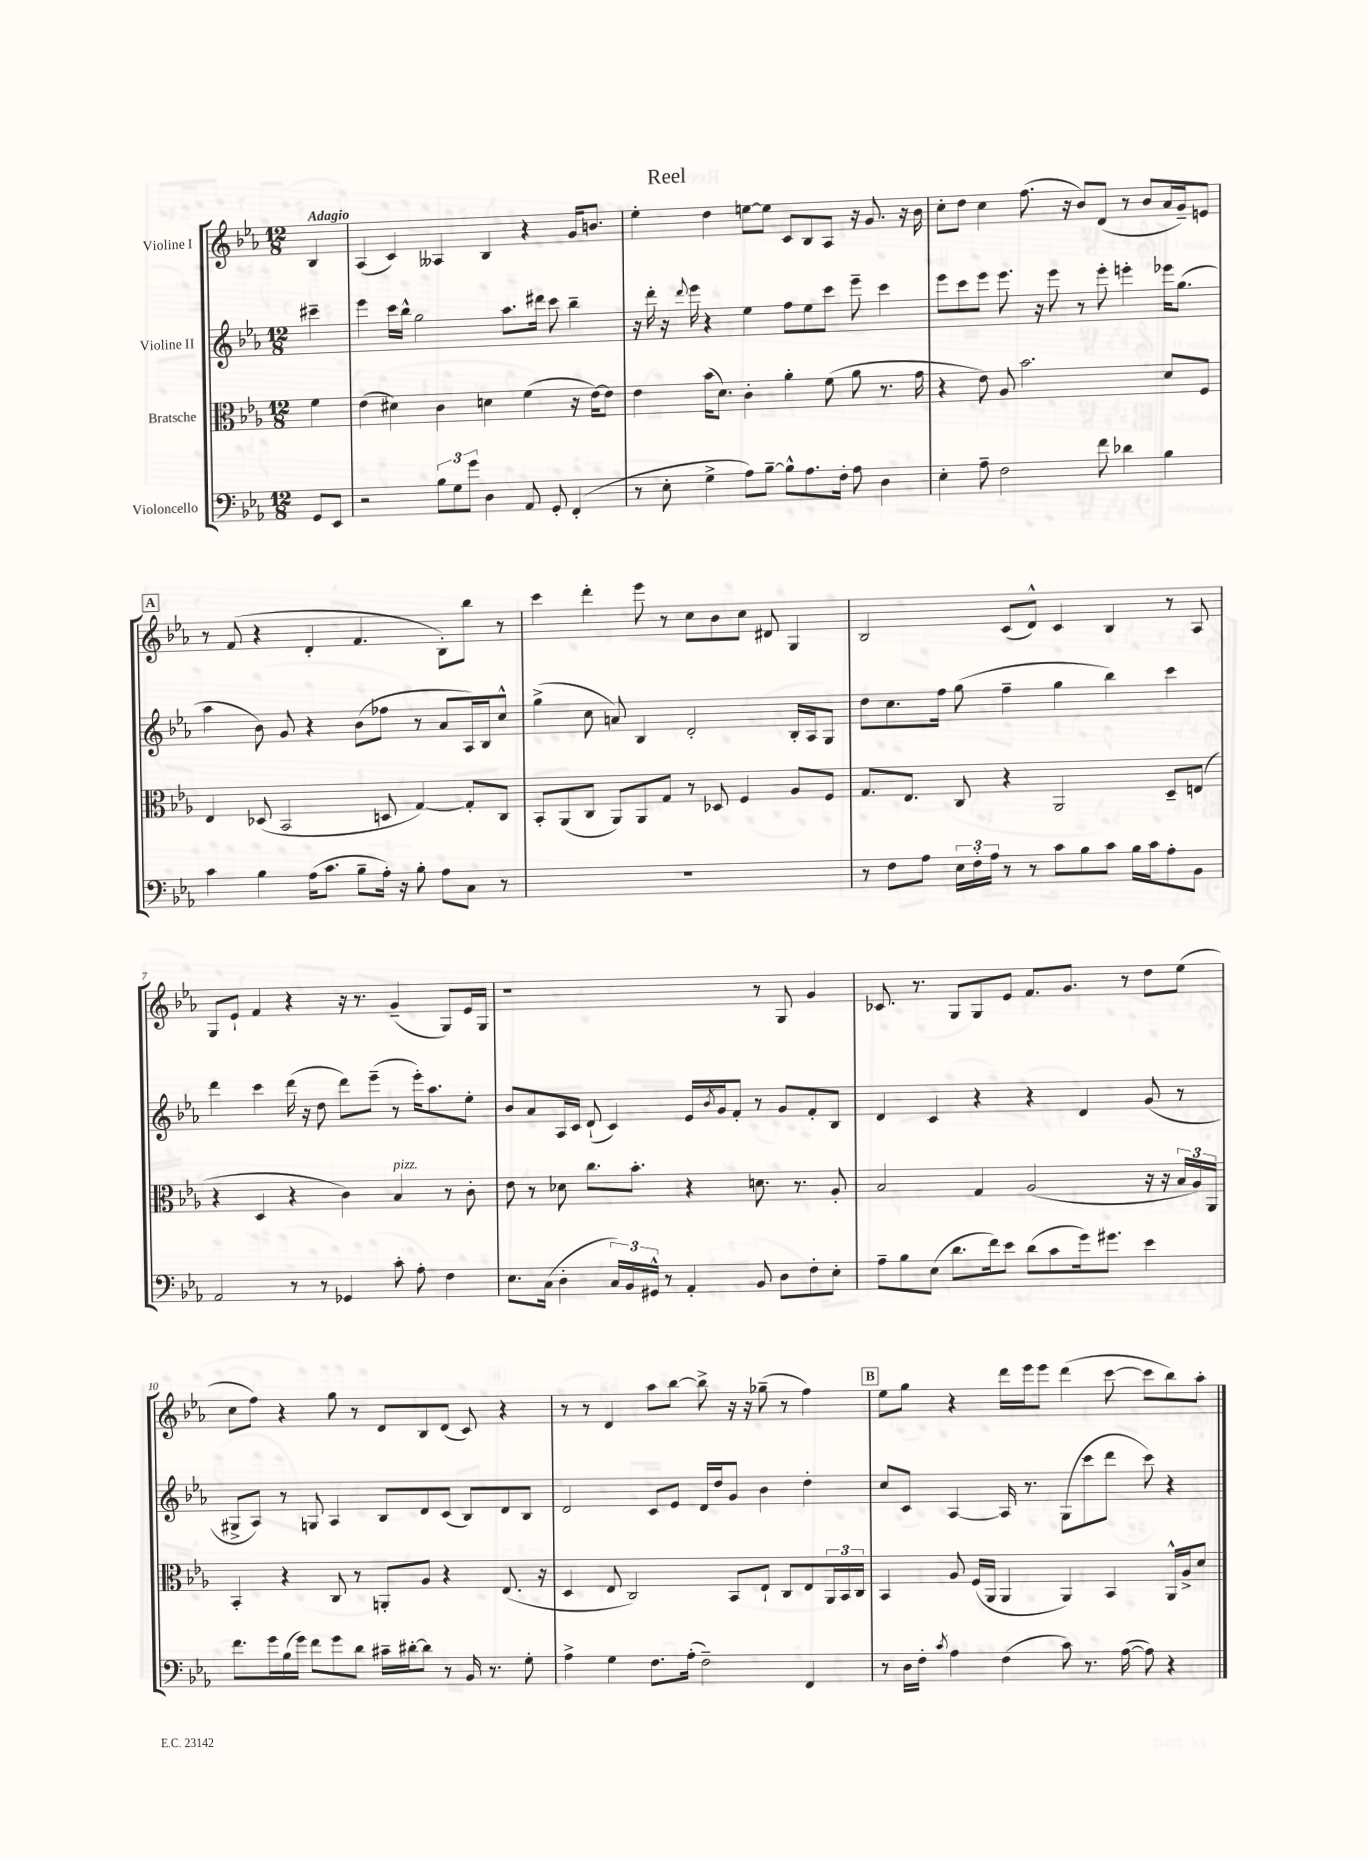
\header { title = "Reel" }
<<
\new StaffGroup <<
\new Staff = "s0" \with { instrumentName = "Violine I" } {
    \clef treble \key ees \major \numericTimeSignature \time 12/8 \partial 4 \tempo "Adagio"
    bes4 |
    aes4( c'4) aeses4 bes4 r4 g'16 b'8. |
    ees''4-. d''4 e''8~ e''8 c'8 bes8 aes8 r16 g'8. r16 bes'16 |
    c''8-. d''8 c''4 f''8.( r16 bes'8) d'8( r8 bes'8 aes'16 g'16--) e'8 |
    \mark \markup { \box "A" } r8 f'8( r4 d'4-. f'4. bes8-.) bes''8 r8 |
    c'''4 d'''4-. ees'''8 r8 c''8 bes'8 c''8 dis'8 g4 |
    bes2 c'8( d'8-^) c'4 bes4 r8 aes8 |
    g8 ees'8-! f'4 r4 r16 r8. g'4--( g8) ees'16 g16 |
    r1 r8 g8 g'4 |
    ces'8. r8. g8 g8 ees'8 f'8. g'8. r8 d''8 ees''8( |
    c''8 f''8) r4 g''8 r8 d'8 bes8 d'8( c'8) r4 |
    r8 r8 d'4 aes''8 bes''8~ bes''8-> r16 r16 ges''8--( r8 f''4) |
    \mark \markup { \box "B" } ees''8 g''8 r4 d'''16 ees'''16 ees'''8 d'''4( c'''8~ c'''8 bes''8) aes''8-. \bar "|." |
}
\new Staff = "s1" \with { instrumentName = "Violine II" } {
    \clef treble \key ees \major \numericTimeSignature \time 12/8 \partial 4
    cis'''4-- |
    ees'''4 c'''16 bes''16-^ g''2 aes''8. dis'''16 c'''8 bes''4-- |
    r16 d'''16-. r16 \appoggiatura { d'''8 } ees'''16 r4 ees''4 f''8 ees''8 c'''8 ees'''8-- c'''4 |
    ees'''8 c'''8 ees'''8 ees'''8. r16 ees'''8 r8 ees'''8-. e'''4-. ees'''16 g''8.( |
    \mark \markup { \box "A" } aes''4 bes'8) g'8 r4 bes'8( fes''8 r8 aes'8 aes16) bes16 c''8-^ |
    g''4->( c''8 a'8) bes4 d'2-. bes16-. aes16 g8 |
    d''8 c''8. f''16 g''8( f''4-- g''4 bes''4) c'''4 |
    d'''4 c'''4 d'''16( r16 d''8 d'''8) ees'''8--( r8 ees'''16-.) aes''8. ees''8-. |
    bes'8 aes'8 aes16 c'16 d'8-!( c'4) ees'16 \acciaccatura { bes'8 } g'16 f'8-. r8 g'8 f'8-. bes8 |
    d'4 c'4 r4 r4 d'4 g'8( r8 |
    gis8-> aes8) r8 g8 aes4 bes8 d'8 c'8( bes8) d'8 bes8 |
    d'2 c'8 ees'8 d'16 d''16 g'8 bes'4 d''4-. |
    \mark \markup { \box "B" } c''8 c'8 aes4~ aes16 r8. g8( c'''8 d'''8 c'''8) r4 \bar "|." |
}
\new Staff = "s2" \with { instrumentName = "Bratsche" } {
    \clef alto \key ees \major \numericTimeSignature \time 12/8 \partial 4
    f'4 |
    ees'4( dis'4) c'4 d'4 f'4( r16 ees'16~) ees'8 |
    ees'4 bes'16( d'8.) c'4-. aes'4-. f'8( aes'8 r8. g'16 |
    r4 ees'8) aes8 bes'2. d'8 f8 |
    \mark \markup { \box "A" } ees4 des8( bes,2 d8 g4~) g8-. c8 |
    bes,8-. aes,8( c8 aes,8) aes,8 g8 r8 des8 f4 aes8 f8 |
    g8. ees8. c8 r4 aes,2 d8-- e8( |
    r4 d4 r4 c'4) bes4^\markup { \italic "pizz." } r8 c'8-. |
    ees'8 r8 des'8 c''8. bes'8.-. r4 d'8. r8. aes8-. |
    bes2 g4 aes2( r16 r16 \tuplet 3/2 { bes16 aes16) aes,16 } |
    bes,4-. r4 c8 r8 a,8-. aes8 r4 ees8.( r16 |
    d4 ees8 c2) bes,8 ees8-! c8 ees8 \tuplet 3/2 { aes,16 bes,16 c16 } |
    \mark \markup { \box "B" } bes,4 aes8 f16( aes,16 aes,4 aes,4) bes,4 aes,16-^ aes16-> d'8 \bar "|." |
}
\new Staff = "s3" \with { instrumentName = "Violoncello" } {
    \clef bass \key ees \major \numericTimeSignature \time 12/8 \partial 4
    g,8 ees,8 |
    r2 \tuplet 3/2 { bes8 g8 g'8 } d4 aes,8 g,8-. f,4-.( |
    r8 ees8-. g4-> aes8) bes8~-- bes8-^ aes8. f16-. aes8 d4 |
    ees4-. aes8-- f2 f'8 des'4 bes4 |
    \mark \markup { \box "A" } c'4 bes4 aes16( c'8. bes8-- aes16-.) r16 bes8-. aes8 c8 r8 |
    R1. |
    r8 f8 aes8 \tuplet 3/2 { ees16 f16-. aes16 } r8 r8 c'8 bes8 c'8 bes16 c'16 aes8-. bes,8 |
    aes,2 r8 r8 ges,4 c'8-. aes8-. f4 |
    ees8. c16( d4-. \tuplet 3/2 { c16) bes,16 gis,16-^ } r8 aes,4-. bes,8 d8 f8-. ees8-. |
    aes8-- bes8 ees8( d'8. f'16) ees'8 d'8( c'8 g'16) gis'8. ees'4 |
    f'8. g'16 bes16( g'16) f'8 g'8 d'8 cis'16-- dis'16~-. dis'8 r8 bes,16 r8. g8-. |
    aes4-> g4 f8. aes16-.( f2--) f,4 |
    \mark \markup { \box "B" } r8 d16 f16-. \acciaccatura { c'8 } aes4 f4( c'8) r8. aes16~( aes8) r4 \bar "|." |
}
>>
>>
